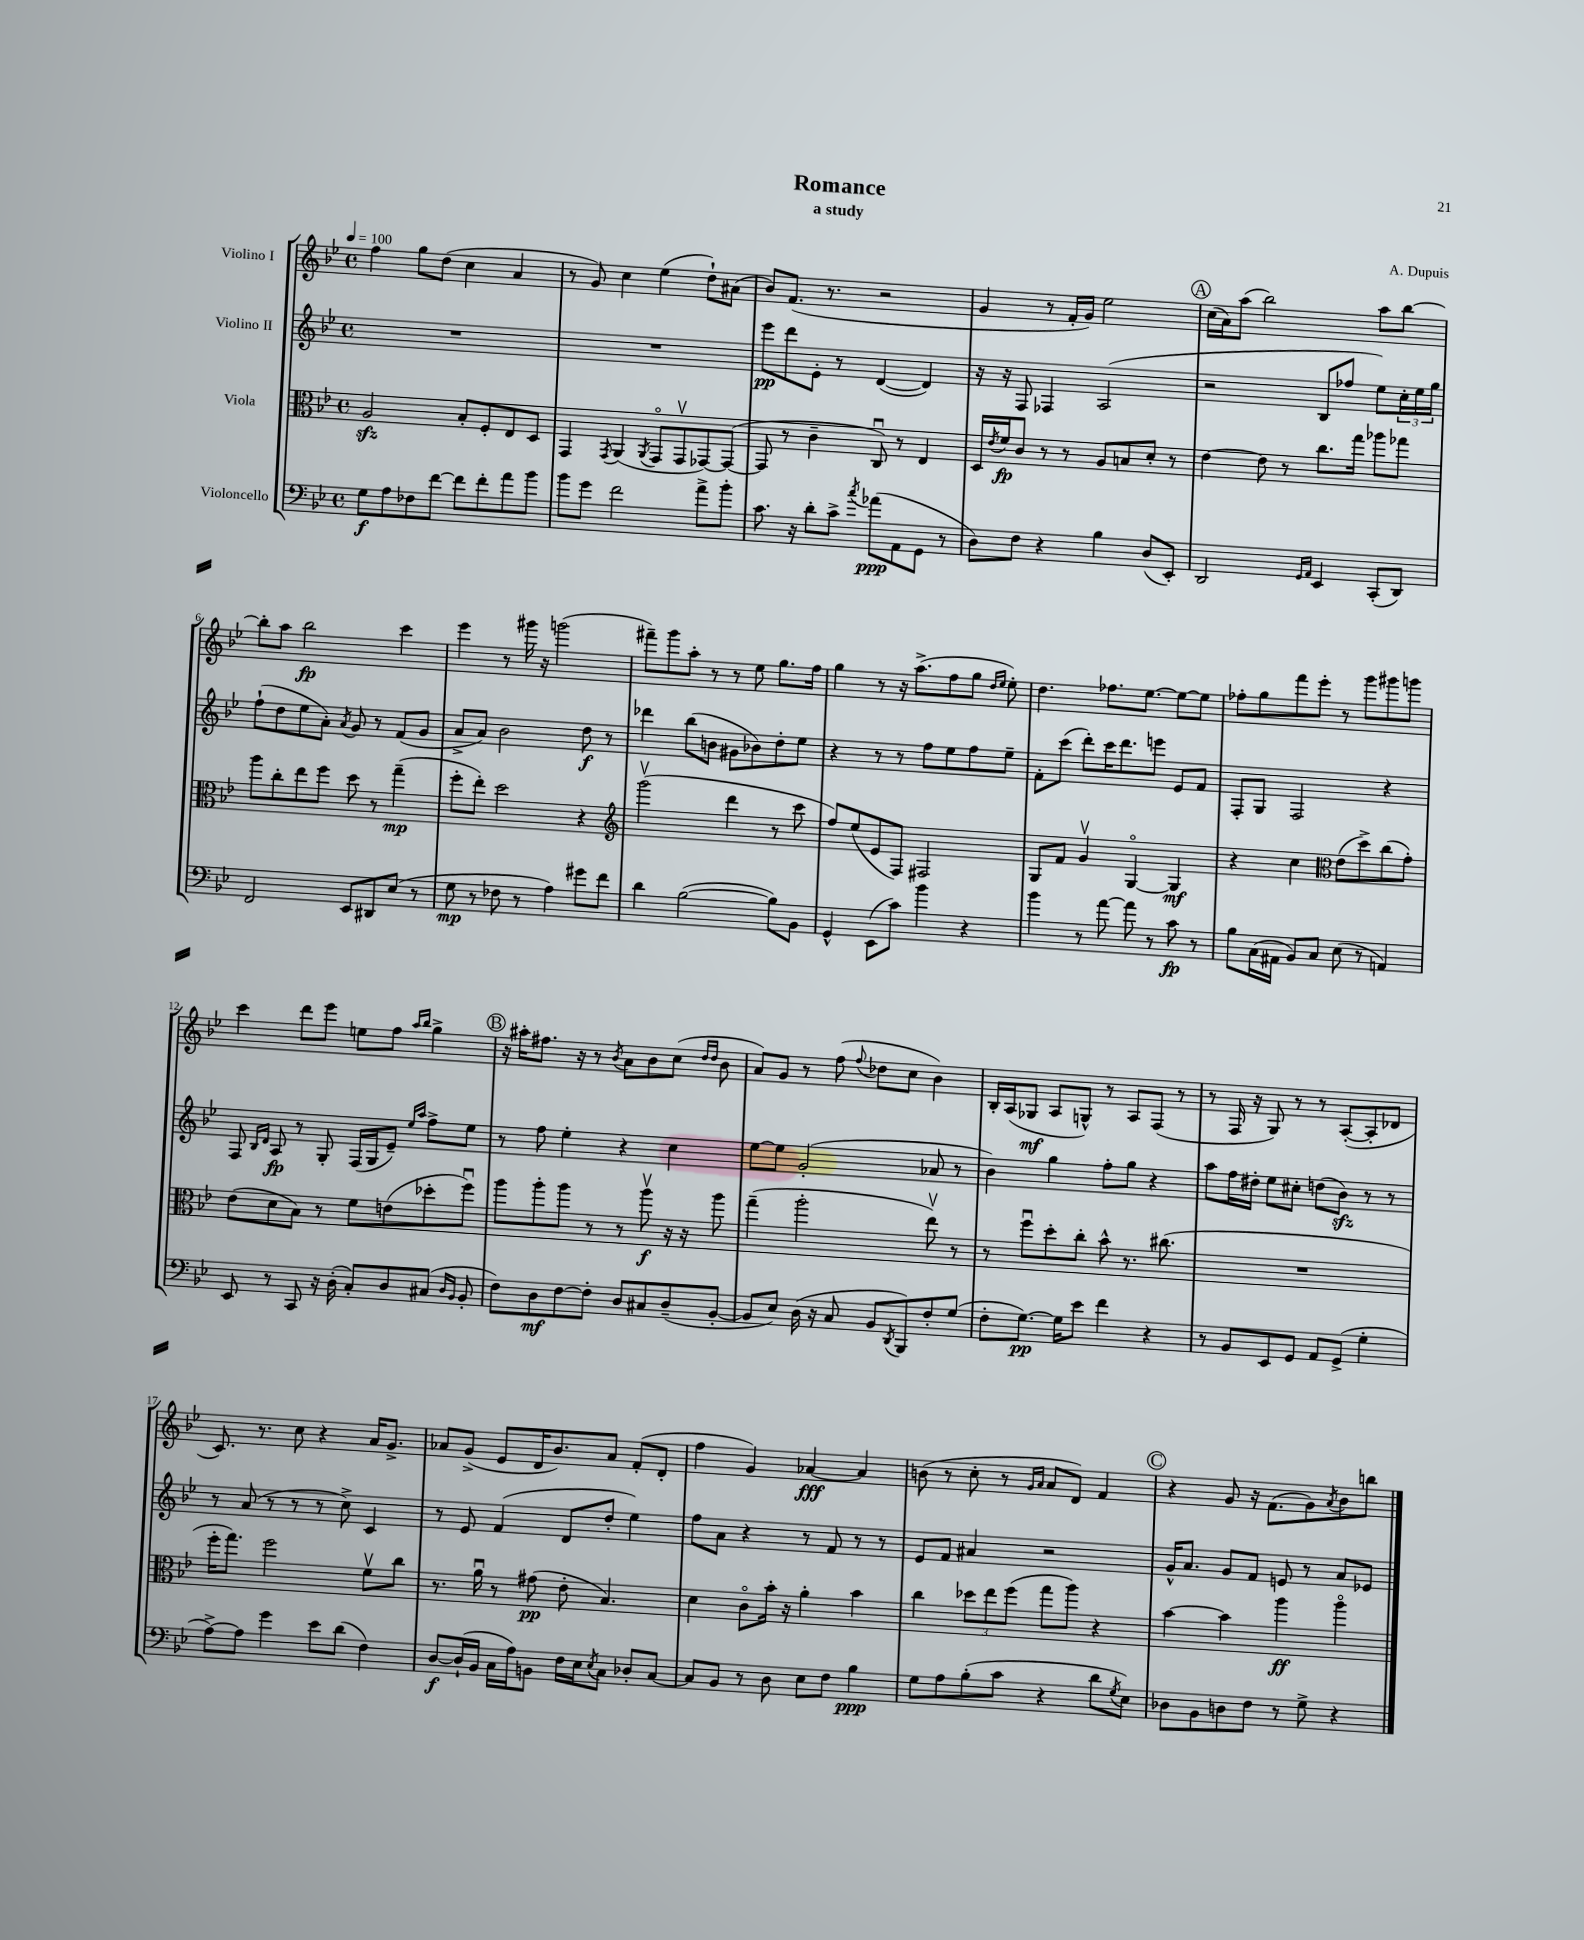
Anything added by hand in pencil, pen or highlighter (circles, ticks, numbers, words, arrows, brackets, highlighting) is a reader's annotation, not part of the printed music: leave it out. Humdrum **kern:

**kern	**kern	**kern	**kern
*staff4	*staff3	*staff2	*staff1
*clefF4	*clefC3	*clefG2	*clefG2
*k[b-e-]	*k[b-e-]	*k[b-e-]	*k[b-e-]
*M4/4	*M4/4	*M4/4	*M4/4
*met(c)	*met(c)	*met(c)	*met(c)
*MM100	*MM100	*MM100	*MM100
8G	2A	1r	4ff
8A	.	.	.
8F-	.	.	8gg
[8f	.	.	(8dd
8f]	8B-'	.	4cc
8f'	8F'	.	.
8a	8E-	.	4a
8b-	8D	.	.
=	=	=	=
8b-	4GG	1r	8r
8g	.	.	8g)
.	8qGG	.	.
2f	(4AA	.	4cc
.	8qAA	.	.
.	8GGo	.	(4ee-
.	8GGv	.	.
8a^	[8GG-)	.	8dd`)
8b-'	(8GG-_	.	(8a#
=	=	=	=
8.c	8GG-]	8eee-	8b-)
.	8r	8ddd	(8.f
16r	.	.	.
8d'	4c~	8e-'	.
.	.	.	8.r
8c^	.	8r	.
8qcc	.	.	.
(8a-	8Cu)	([4d	2r
8AA	8r	.	.
8GG	4E-	4d])	.
8r	.	.	.
=	=	=	=
8D)	16D	16r	4g
.	8qe-	.	.
.	16f	16r	.
8F	8c	8F	.
4r	8r	4F-	8r
.	8r	.	16f'
.	.	.	16g)
4B-	8A	(2A	2ee-
.	8B	.	.
(8D	8d'	.	.
8EE-')	8r	.	.
=	=	=	=
2DD	[4e-	2r	(16cc
.	.	.	16a)
.	.	.	(8aa
.	8e-]	.	2bb-)
.	8r	.	.
16qqGG	.	.	.
16qqAA	.	.	.
4EE-	8.cc	8B-	.
.	.	8ff-	.
.	16gg	.	.
(8CC'	8aa-	8ee-)	8aa
8DD)	8gg-	24cc'	[8bb-
.	.	24ee-	.
.	.	24gg	.
=	=	=	=
2FF	8aa	(8ff`	8bb-']
.	8cc'	8dd	8aa
.	8ee-	8ee-	2bb-
.	8ff	8a')	.
.	.	8qa	.
8EE-	8dd	8g	.
8DD#	8r	8r	.
(8E-	(4gg~	(8f	4ccc
8r	.	8g	.
=	=	=	=
8G	8ff'	8a^	4eee-
8r	8ee-')	8a)	.
8F-	2dd	2b-	8r
8r	.	.	16ggg#
.	.	.	16r
4A)	.	.	(2ggg
8g#	4r	8dd	.
8f	.	8r	.
=	=	=	=
*	*clefG2	*	*
4d	(2gggv	4ddd-	8fff#~)
.	.	.	8ggg
([2B-	.	(8bb-	8aa'
.	.	8b	8r
.	4ddd	8g#	8r
.	.	8b-)	8ee-
8B-])	8r	8dd'	8.gg
8BB-	8ccc	8ee-	.
.	.	.	16ff
=	=	=	=
4GG^^	8ff)	4r	4gg
.	(8ee-	.	.
(8EE-	8e-	8r	8r
8c)	8F)	8r	16r
.	.	.	(8.aa^
4b-	2F#	8ff	.
.	.	8ee-	8ff
4r	.	8ff	8gg
.	.	.	16qqdd
.	.	.	16qqee-
.	.	8ee-~	8ee-')
=	=	=	=
4b-	8G	8f'	4.dd
.	8f	(8ccc	.
8r	4gv	8ddd')	.
[8a	.	16ccc	8.ff-
.	.	8.ddd	.
8a]	[4Go	.	.
.	.	.	[8.ee-
8r	.	8eee	.
8c	4G]	8e-	8ee-_
8r	.	8f	8ee-]
=	=	=	=
8B-	4r	8F'	8ff-'
(16C	.	8G	8gg
16AA#	.	.	.
8BB-)	4cc	2F	8fff
8C	.	.	8eee-'
*	*clefC3	*	*
(8E-	(8e-	.	8r
8r	8dd^)	.	8ggg
4AA)	(8cc	4r	8ggg#
.	8g')	.	8ggg
=	=	=	=
8EE-	(8e-	8F	4ccc
.	.	16qqB-	.
.	.	16qqd	.
8r	8d	8A	.
8CC	8B-)	8r	8ddd
16r	8r	8G'	8eee-
(16D'	.	.	.
8C')	8f	(16F	8ee
.	.	16G	.
8D	(8e	8e-~)	8ff
.	.	16qqee-	16qqaa
.	.	16qqaa	16qqbb-
(8C#	8dd-'	8ff^	4gg^
16qqD	.	.	.
16qqBB-	.	.	.
8BB-'	8ffu)	8ee-	.
=	=	=	=
8F)	8aa	8r	16r
.	.	.	16aa#'
8D	8aa'	8ff	8.ff#
[8F	8aa	4ee-'	.
.	.	.	16r
8F']	8r	.	8r
.	.	.	8qb-
8D	8r	4r	8a
8C#	8aav	.	8b-
(8D~	16r	4cc	(8cc
.	16r	.	.
.	.	.	16qqdd
.	.	.	16qqdd
[8BB-'	8aa	.	8b-
=	=	=	=
8BB-]	(4gg~	[8ee-	8a)
8E-)	.	8ee-]	8g
(16D	2aa'	(2g'	8r
16r	.	.	.
8C	.	.	(8ff
.	.	.	8qqff
8BB-	.	.	8dd-
8qDD	.	.	.
8BBB-)	.	.	8cc
8F'	8ee-v)	8a-	4b-)
(8G	8r	8r	.
=	=	=	=
8F'	8r	4b-)	16B-'
.	.	.	(16A
[8.G)	8ffu	.	8G-
.	8dd'	4gg	8A
16G]	.	.	.
8e-	8cc'	.	8G^^)
4f	8b-^^	8ff'	8r
.	8.r	8gg	8A
4r	.	4r	(8F
.	(8.cc#	.	.
.	.	.	8r
=	=	=	=
8r	1r	8aa	8r
8BB-	.	16ff	16F
.	.	16dd#'	16r
8EE-	.	8ee-	8G)
8GG	.	8cc#'	8r
8AA	.	(8dd	8r
(8GG^	.	8b-)	([8A'
4G'	.	8r	8A']
.	.	8r	8d-
=	=	=	=
[8A^)	16ff'	8r	8.c)
.	8.gg)	.	.
8A]	.	(8a	.
.	.	.	8.r
4g	2ff	8r	.
.	.	8r	8cc
8e-	.	8r	4r
(8d	.	8cc^)	.
4F)	8fv	4c	16a
.	.	.	8.g^
.	8cc	.	.
=	=	=	=
[8D	8.r	8r	8a-
(16D`]	.	8e-	(8g^
16BB-	16au	.	.
16C	8r	(4f	8e-
16A)	.	.	.
8BB	(8g#	.	16d
.	.	.	8.b-)
16F	8e-'	8d	.
16E-	.	.	.
8qE-	.	.	.
8C	4.B-)	8dd'	8a-
8D-'	.	4ee-)	(8f'
[8C	.	.	8d'
=	=	=	=
8C]	4d	8ff	4ff
8BB-	.	8a	.
8r	8co	4r	4g)
8D	16b-'	.	.
.	16r	.	.
8E-	4a'	8r	[4a-
8F	.	8f	.
4B-	4b-	8r	4a-]
.	.	8r	.
=	=	=	=
8G	4cc	8e-	(8b
8A	.	8f	8r
(8B-'	12dd-	4a#	8cc'
.	12ee-	.	.
8c	.	.	8r
.	(12ff	.	.
.	.	.	16qqg
.	.	.	16qqa
4r	8gg	2r	8a
.	8aa)	.	8d)
8d	4r	.	4f
8qG	.	.	.
8E-)	.	.	.
=	=	=	=
8D-	[4b-	16g^^	4r
.	.	8.a	.
8BB-	.	.	.
8D	4b-]	8g	8g
8F	.	8f	16r
.	.	.	(8.f
8r	4aa	8e	.
8G^	.	8r	8g)
.	.	.	8qa
4r	4aao	8a	8b-
.	.	8e-	8bb
==	==	==	==
*-	*-	*-	*-
